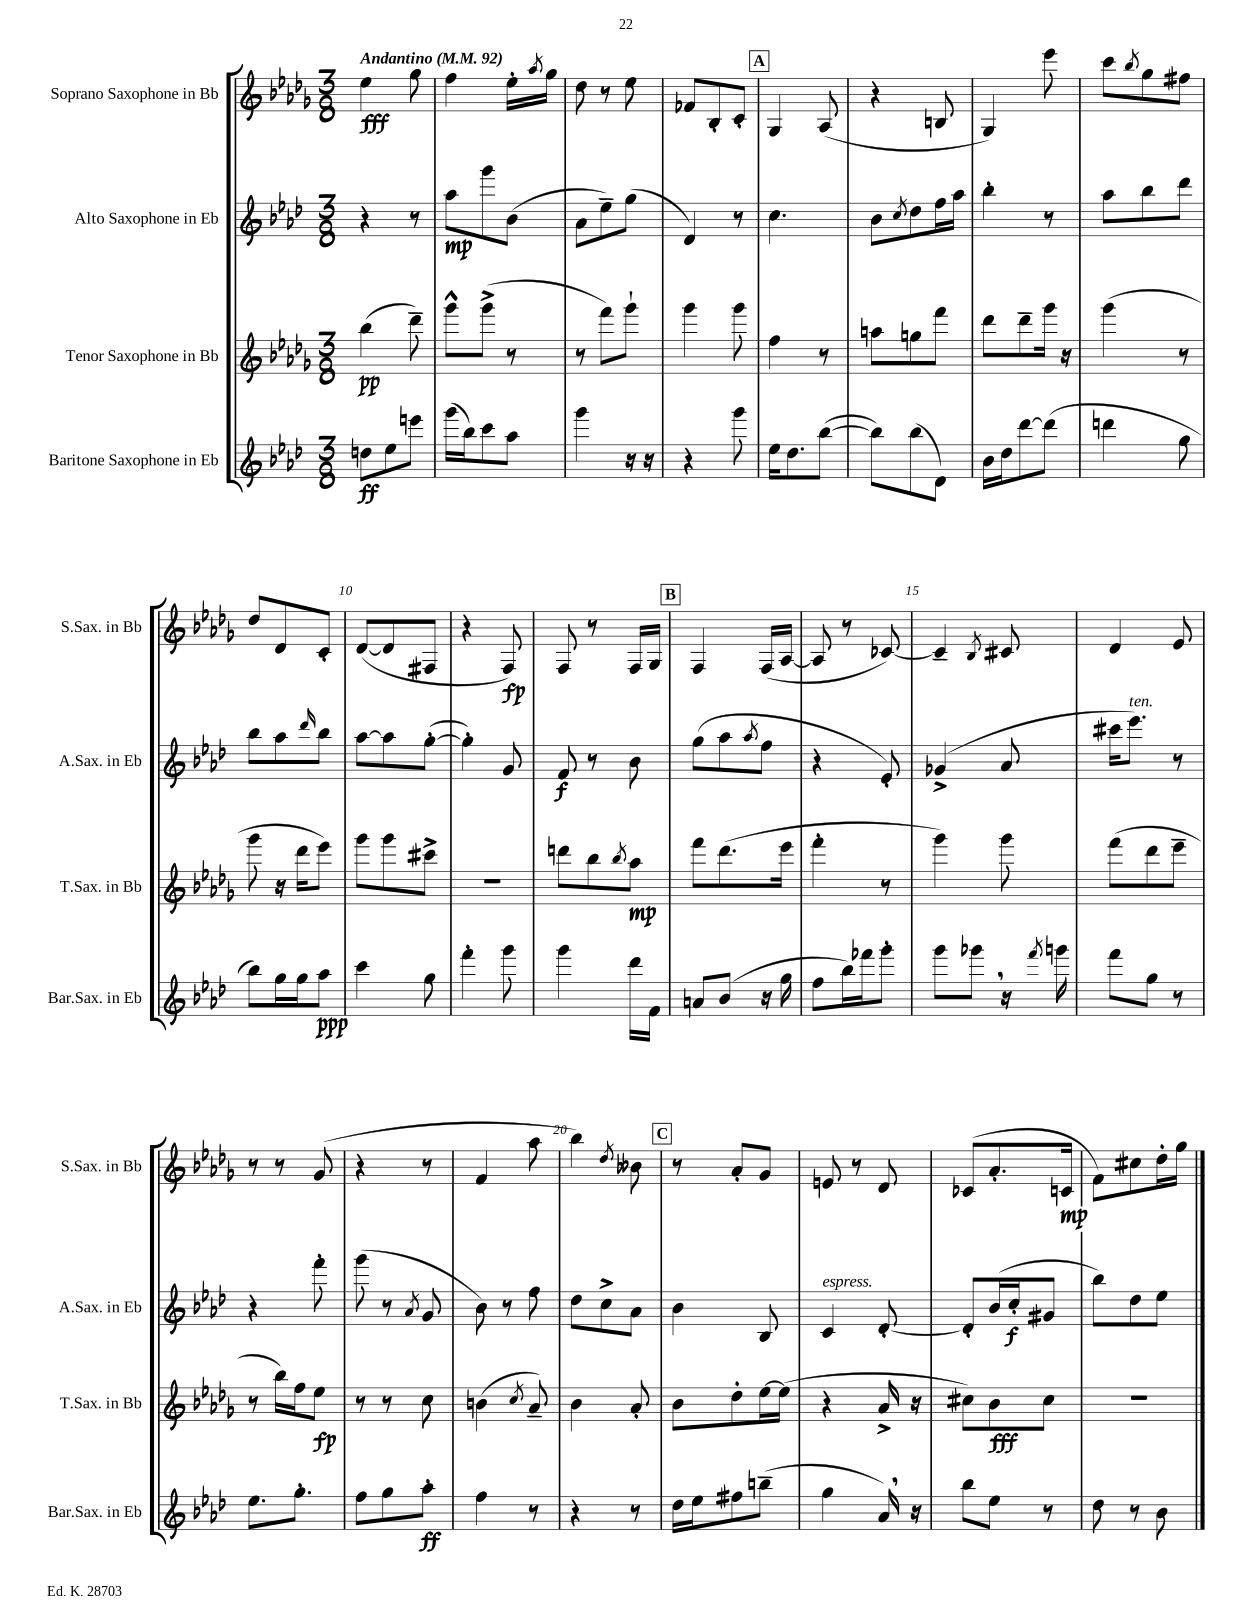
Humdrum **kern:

**kern	**kern	**kern	**kern
*staff4	*staff3	*staff2	*staff1
*clefG2	*clefG2	*clefG2	*clefG2
*k[b-e-a-d-]	*k[b-e-a-d-g-]	*k[b-e-a-d-]	*k[b-e-a-d-g-]
*M3/8	*M3/8	*M3/8	*M3/8
*MM92	*MM92	*MM92	*MM92
8dd\L	(4bb-\	4r	4ee-\
8ee-\	.	.	.
8eee\J	8ddd-~\)	8r	8gg-\
=	=	=	=
(16ggg\LL	8ggg-^^\L	8aa-\L	4ff\
16bb-\J)	.	.	.
8ccc\	(8ggg-^\J	8ggg\	.
8aa-\J	8r	(8b-\J	16ee-'\LL
.	.	.	8qaa-/
.	.	.	16gg-\JJ
=	=	=	=
4ggg\	8r	8a-\L	8dd-\
.	8fff\L)	8ee-~\)	8r
16r	8ggg-`\J	(8gg\J	8ee-\
16r	.	.	.
=	=	=	=
4r	4ggg-\	4d-/)	8f-/L
.	.	.	8B-'/
8ggg\	8ggg-\	8r	8c'/J
=	=	=	=
16ee-\LK	4ff\	4.cc\	4G-/
8.dd-\	.	.	.
([8bb-\J	8r	.	(8A-/
=	=	=	=
8bb-\]L)	8aa\L	8b-\L	4r
.	.	8qcc/	.
(8bb-\	8gg\	8dd-\	.
8d-\J)	8fff\J	16ff\L	8B/
.	.	16aa-\JJ	.
=	=	=	=
16b-\LL	8ddd-\L	4bb-'\	4G-/)
16dd-\J	.	.	.
[8ddd-\	8ddd-~\	.	.
(8ddd-\]J	16ggg-\Jk	8r	8eee-\
.	16r	.	.
=	=	=	=
4ddd\	(4ggg-\	8aa-\L	8ccc\L
.	.	.	8qbb-/
.	.	8bb-\	8gg-\
8gg\	8r	8ddd-\J	8ff#\J
=	=	=	=
8bb-\L)	8ggg-\	8bb-\L	8dd-/L
16gg\L	16r	8aa-\	8d-/
16gg\J	16ddd-\LK	.	.
.	.	16qqddd-/	.
8aa-\J	8eee-\J)	8bb-\J	8c'/J
=	=	=	=
4ccc\	8ggg-\L	[8aa-\L	([8d-/L
.	8ggg-\	8aa-\]	8d-/]
8gg\	8ccc#^\J	([8gg'\J	8F#/J
=	=	=	=
4fff'\	4.r	4gg'\])	4r
8ggg\	.	8g/	8F/)
=	=	=	=
4ggg\	8ddd\L	8f/	8F/
.	8bb-\	8r	8r
.	8qbb-/	.	.
16ddd-\LL	8aa-\J	8b-\	16F/LL
16f\JJ	.	.	16G-/JJ
=	=	=	=
8a/L	8fff\L	(8gg\L	4F/
(8b-/J	(8.ddd-\	8aa-\	.
.	.	8qaa-/	.
16r	.	8ff\J	(16F/LL
16gg\	16eee-\Jk	.	[16A-/JJ
=	=	=	=
8ff\L	4fff'\	4r	8A-/]
16bb-\L)	.	.	8r
16fff-\J	.	.	.
8ggg'\J	8r	8e-'/)	[8c-/)
=	=	=	=
8ggg\L	4ggg-\)	(4g-^/	4c-~/]
8ggg-\J	.	.	.
.	.	.	8qB-/
16r	8ggg-\	8a-/	8c#/
8qfff/	.	.	.
16ggg\	.	.	.
=	=	=	=
8fff\L	(8fff\L	16ccc#\LK	4d-/
.	.	8.eee-\J)	.
8gg\J	8ddd-\	.	.
8r	8eee-~\J	8r	8e-/
=	=	=	=
8.ee-\L	8r	4r	8r
.	16bb-\LL)	.	8r
8.gg'\J	16ff\J	.	.
.	8ee-\J	8fff'\	(8g-/
=	=	=	=
8ff\L	8r	(8ggg\	4r
8gg\	8r	8r	.
.	.	8qa-/	.
8aa-'\J	8cc\	8g/	8r
=	=	=	=
4ff\	(4b\	8b-\)	4f/
.	.	8r	.
.	8qcc/	.	.
8r	8a-~/)	8ff\	8aa-\
=	=	=	=
4r	4b-\	8dd-\L	4bb-\)
.	.	8cc^\	.
.	.	.	8qdd-/
8r	8a-'/	8a-\J	8b--\
=	=	=	=
16dd-\LL	8b-\L	4b-\	8r
16ee-\J	.	.	.
8ff#\	8dd-'\	.	8a-'/L
(8bb~\J	[16ee-\L	8B-/	8g-/J
.	(16ee-\]JJ	.	.
=	=	=	=
4gg\	4r	4c/	8e/
.	.	.	8r
16a-/)	16a-^/	[8d-'/	8d-/
16r	16r	.	.
=	=	=	=
8bb-\L	8cc#\L)	8d-'/]L	(8c-/L
8ee-\J	8b-\	(16b-/L	8.a-'/
.	.	16cc'/J	.
8r	8cc#\J	8g#/J	.
.	.	.	16c/Jk
=	=	=	=
8dd-\	4.r	8bb-\L)	8f\L)
8r	.	8dd-\	8cc#\
8b-\	.	8ee-\J	16dd-'\L
.	.	.	16gg-\JJ
==	==	==	==
*-	*-	*-	*-
